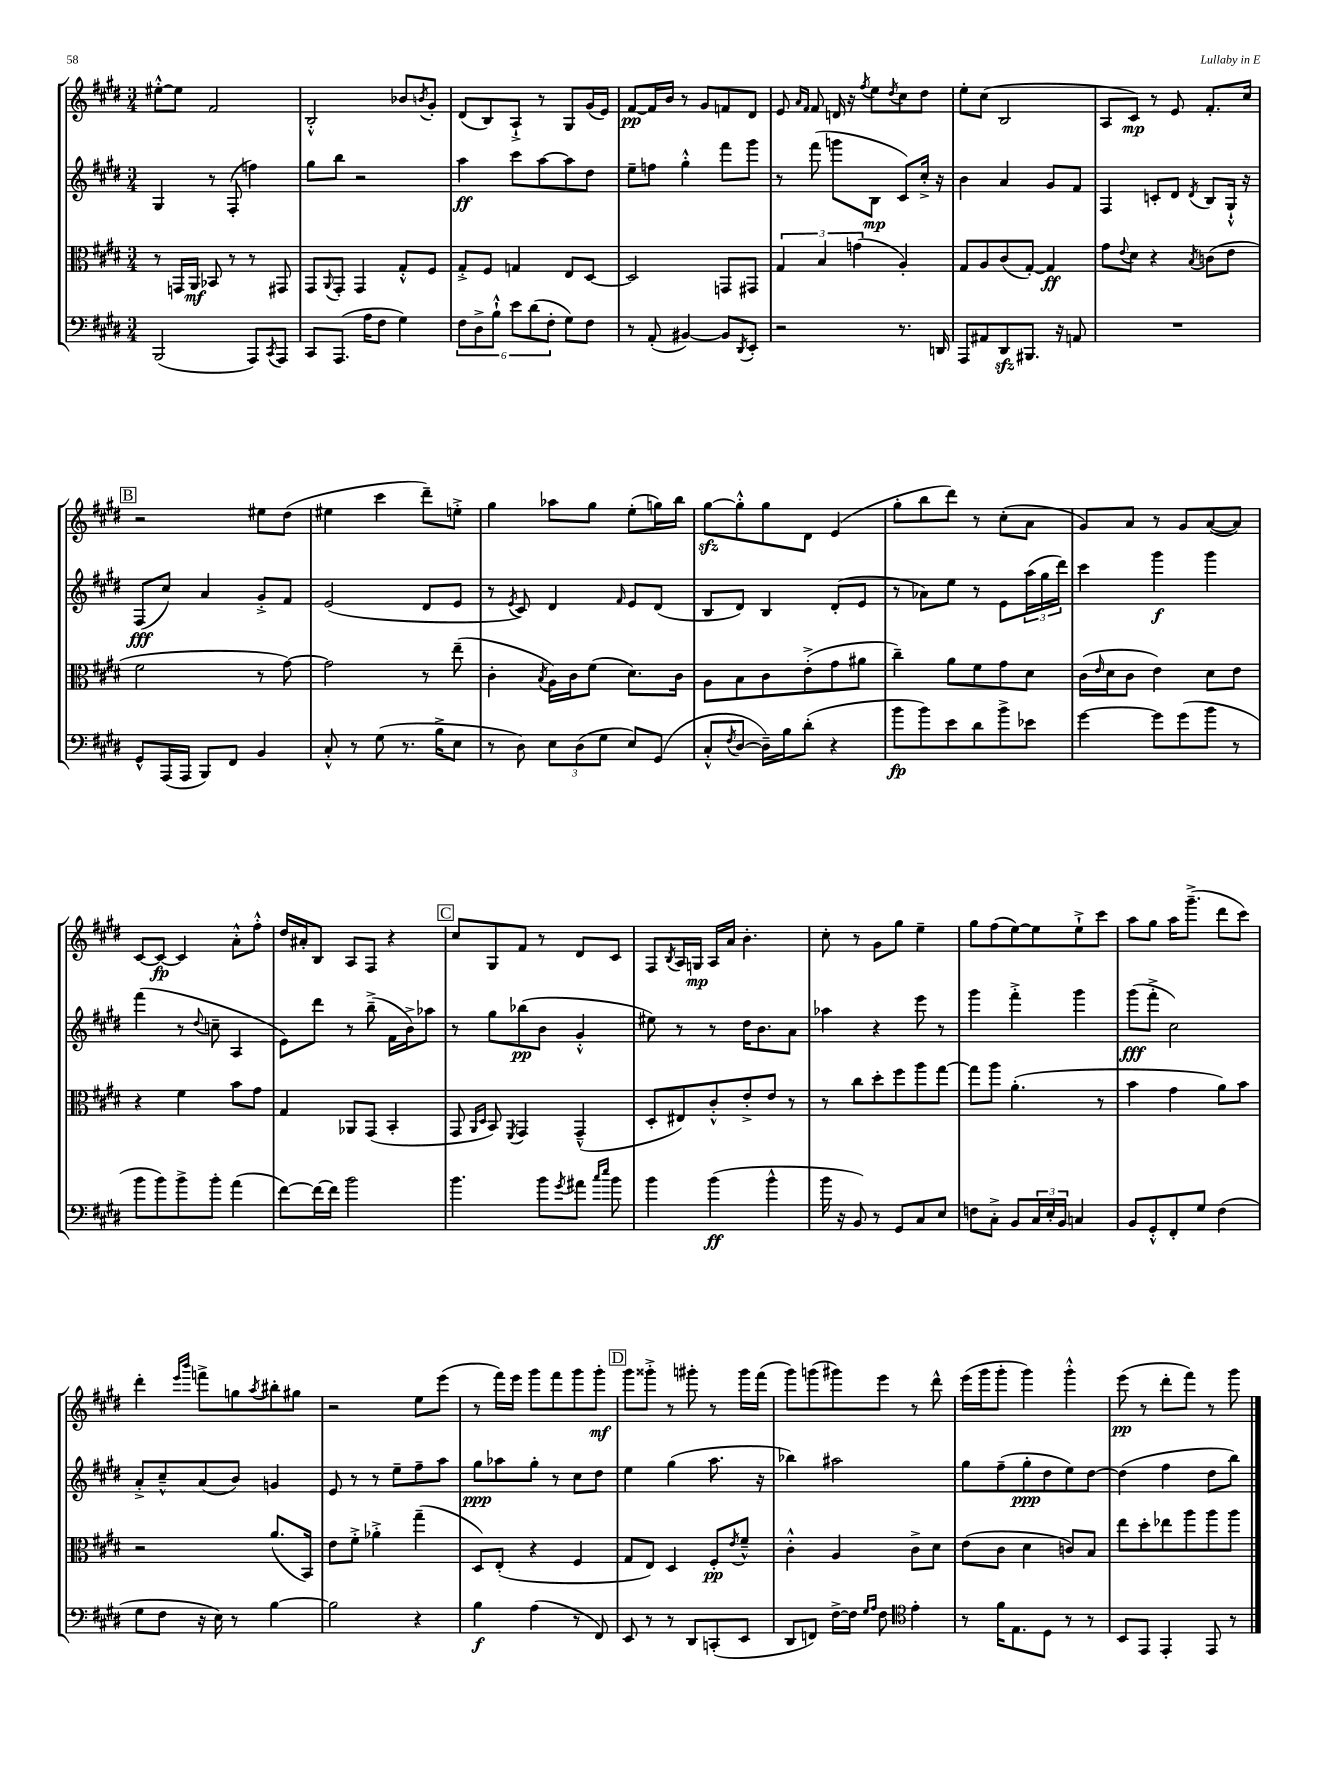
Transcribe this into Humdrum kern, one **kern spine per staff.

**kern	**dynam	**kern	**dynam	**kern	**dynam	**kern	**dynam
*part4	*part4	*part3	*part3	*part2	*part2	*part1	*part1
*staff4	*staff4	*staff3	*staff3	*staff2	*staff2	*staff1	*staff1
*clefF4	*	*clefC3	*	*clefG2	*	*clefG2	*
*k[f#c#g#d#]	*	*k[f#c#g#d#]	*	*k[f#c#g#d#]	*	*k[f#c#g#d#]	*
*M3/4	*	*M3/4	*	*M3/4	*	*M3/4	*
=6	=6	=6	=6	=6	=6	=6	=6
(2BBB/	.	8r	.	4G#/	.	[8ee#X'^^\L	.
.	.	16GGn/LL	.	.	.	8ee#\J]	.
.	.	16AA/JJ	mf	.	.	.	.
.	.	8BB-X/	.	8r	.	2f#/	.
.	.	8r	.	(8F#'/	.	.	.
8AAA/L)	.	8r	.	4ffn\)	.	.	.
8qCC#/	.	.	.	.	.	.	.
8AAA/J	.	8GG#X/	.	.	.	.	.
=7	=7	=7	=7	=7	=7	=7	=7
8CC#/L	.	8GG#/L	.	8gg#\L	.	2B'^^/	.
.	.	8qqAA/	.	.	.	.	.
(8.AAA/J	.	8GG#'/J	.	8bb\J	.	.	.
.	.	4GG#/	.	2r	.	.	.
16A\KL	.	.	.	.	.	.	.
8F#\J	.	.	.	.	.	.	.
4G#\)	.	8G#'^^/L	.	.	.	8b-X/L	.
.	.	.	.	.	.	8qbn/	.
.	.	8F#/J	.	.	.	8g#'/J	.
=8	=8	=8	=8	=8	=8	=8	=8
12F#\L	.	8G#'^/L	.	4aa\	ff	(8d#/L	.
12D#^\	.	.	.	.	.	.	.
.	.	8F#/J	.	.	.	8B/)	.
12B`^^\J	.	.	.	.	.	.	.
12e\L	.	4Gn/	.	8ccc#\L	.	8A`^/J	.
(12d#\	.	.	.	.	.	.	.
.	.	.	.	[8aa\	.	8r	.
12F#'\J	.	.	.	.	.	.	.
8G#\L)	.	8E/L	.	8aa\]	.	8G#/L	.
8F#\J	.	[8D#/J	.	8dd#\J	.	(16g#/L	.
.	.	.	.	.	.	16e/JJ)	.
=9	=9	=9	=9	=9	=9	=9	=9
8r	.	2D#/]	.	8ee~\L	.	[8f#/L	pp
(8AA'/	.	.	.	8ffn\J	.	16f#/L]	.
.	.	.	.	.	.	16b/JJ	.
[4BB#X/)	.	.	.	4gg#'^^\	.	8r	.
.	.	.	.	.	.	8g#/L	.
8BB#/L]	.	8GGn/L	.	8fff#\L	.	8fn/	.
8qDD#/	.	.	.	.	.	.	.
8EE'/J	.	8GG#X/J	.	8ggg#\J	.	8d#/J	.
=10	=10	=10	=10	=10	=10	=10	=10
2r	.	6G#/	.	8r	.	8e/	.
.	.	.	.	.	.	16qqa/LL	.
.	.	.	.	.	.	16qqf#/JJ	.
.	.	.	.	(8fff#\	.	8f#/	.
.	.	6B/	.	.	.	.	.
.	.	.	.	8gggn\L	.	16dn/	.
.	.	.	.	.	.	16r	.
.	.	(6gn\	.	.	.	.	.
.	.	.	.	.	.	8qff#/	.
.	.	.	.	8B\J	mp	8ee\L	.
.	.	.	.	.	.	8qdd#/	.
8.r	.	4A'/)	.	8c#/L)	.	8cc#\	.
.	.	.	.	16cc#'^/Jk	.	8dd#\J	.
16DDn/	.	.	.	16r	.	.	.
=11	=11	=11	=11	=11	=11	=11	=11
8AAA/L	.	8G#/L	.	4b\	.	8ee'\L	.
8AA#X/	.	8A/	.	.	.	(8cc#\J	.
8DD#zz/	.	(8c#/	.	4a/	.	2B/	.
8.BBB#X/J	.	[8G#'/J)	.	.	.	.	.
.	.	4G#/]	ff	8g#/L	.	.	.
16r	.	.	.	.	.	.	.
8AAn/	.	.	.	8f#/J	.	.	.
=12	=12	=12	=12	=12	=12	=12	=12
2.r	.	8g#\L	.	4F#/	.	8A/L	.
.	.	8qqe/	.	.	.	.	.
.	.	8d#\J	.	.	.	8c#/J)	mp
.	.	4r	.	8cn'/L	.	8r	.
.	.	.	.	8d#/J	.	8e/	.
.	.	8qB/	.	8qd#/	.	.	.
.	.	(8cn\L	.	8B/L	.	8.f#'/L	.
.	.	8e\J	.	16G#`^^/Jk	.	.	.
.	.	.	.	16r	.	16cc#/Jk	.
!!LO:LB:g=z
!!LO:REH:place=s1:t=B
=13	=13	=13	=13	=13	=13	=13	=13
8GG#^^/L	.	2f#\	.	(8F#/L	fff	2r	.
(16AAA/L	.	.	.	8cc#/J)	.	.	.
16AAA/JJ	.	.	.	.	.	.	.
8BBB/L)	.	.	.	4a/	.	.	.
8FF#/J	.	.	.	.	.	.	.
4BB/	.	8r	.	8g#'^/L	.	8ee#X\L	.
.	.	[8g#\)	.	8f#/J	.	(8dd#\J	.
=14	=14	=14	=14	=14	=14	=14	=14
8C#'^^/	.	2g#\]	.	(2e/	.	4ee#X\	.
8r	.	.	.	.	.	.	.
(8G#\	.	.	.	.	.	4ccc#\	.
8.r	.	.	.	.	.	.	.
.	.	8r	.	8d#/L	.	8ddd#~\L)	.
16B^\KL	.	.	.	.	.	.	.
8E\J	.	(8ee~\	.	8e/J	.	8een'^\J	.
=15	=15	=15	=15	=15	=15	=15	=15
8r	.	4c#'\	.	8r	.	4gg#\	.
.	.	.	.	8qe/	.	.	.
8D#\)	.	.	.	8c#/)	.	.	.
.	.	8qB/	.	.	.	.	.
12E\L	.	16A\LL)	.	4d#/	.	8aa-X\L	.
.	.	16c#\J	.	.	.	.	.
(12D#\	.	.	.	.	.	.	.
.	.	(8f#\J	.	.	.	8gg#\J	.
12G#\J	.	.	.	.	.	.	.
.	.	.	.	16qqf#/	.	.	.
8E/L)	.	8.d#\L)	.	8e/L	.	(8ee'\L	.
(8GG#/J	.	.	.	(8d#/J	.	16ggn\L)	.
.	.	16c#\Jk	.	.	.	16bb\JJ	.
=16	=16	=16	=16	=16	=16	=16	=16
8C#'^^/L	.	8A\L	.	8B/L	.	[8gg#zz\L	.
8qF#/	.	.	.	.	.	.	.
[8D#/J	.	8B\	.	8d#/J)	.	8gg#'^^\]	.
16D#~\LL])	.	8c#\	.	4B/	.	8gg#\	.
16B\J	.	.	.	.	.	.	.
(8d#'\J	.	(8e'^\	.	.	.	8d#\J	.
4r	.	8g#\	.	(8d#'/L	.	(4e/	.
.	.	8a#X\J	.	8e/J	.	.	.
=17	=17	=17	=17	=17	=17	=17	=17
8b\L	fp	4cc#~\)	.	8r	.	8gg#'\L	.
8b\)	.	.	.	8a-X\L)	.	8bb\	.
8e\	.	8a\L	.	8ee\J	.	8ddd#\J)	.
8d#\	.	8f#\	.	8r	.	8r	.
8b^\	.	8g#\	.	8e\L	.	(8cc#'\L	.
8e-X\J	.	8d#\J	.	(24aa\L	.	8a\J	.
.	.	.	.	24gg#\	.	.	.
.	.	.	.	24ddd#\JJ)	.	.	.
=18	=18	=18	=18	=18	=18	=18	=18
[4g#\	.	(16c#\LL	.	4ccc#\	.	8g#/L)	.
.	.	16qqe/	.	.	.	.	.
.	.	16d#\J	.	.	.	.	.
.	.	8c#\J	.	.	.	8a/J	.
8g#\L]	.	4e\)	.	4ggg#\	f	8r	.
(8g#\	.	.	.	.	.	8g#/L	.
8b\J	.	8d#\L	.	4ggg#\	.	([8a/	.
8r	.	8e\J	.	.	.	8a/J])	.
!!LO:LB:g=z
=19	=19	=19	=19	=19	=19	=19	=19
8b\L	.	4r	.	(4fff#\	.	[8c#/L	.
8b\)	.	.	.	.	.	8c#/J_	fp
8b^\	.	4f#\	.	8r	.	4c#/]	.
.	.	.	.	8qqdd#/	.	.	.
8b'\J	.	.	.	8ccn~\	.	.	.
(4a\	.	8b\L	.	4A/	.	8a'^^\L	.
.	.	8g#\J	.	.	.	8ff#'^^\J	.
=20	=20	=20	=20	=20	=20	=20	=20
[8f#\L)	.	4G#/	.	8e\L)	.	16dd#/LL	.
.	.	.	.	.	.	16a#X'/J	.
16f#\L_	.	.	.	8ddd#\J	.	8B/J	.
16f#\JJ]	.	.	.	.	.	.	.
2b\	.	8AA-X/L	.	8r	.	8A/L	.
.	.	(8GG#/J	.	(8bb~^\	.	8F#/J	.
.	.	4BB'/	.	16f#\LL	.	4r	.
.	.	.	.	16b^\J)	.	.	.
.	.	.	.	8aa-X\J	.	.	.
!!LO:REH:place=s1:t=C
=21	=21	=21	=21	=21	=21	=21	=21
4.b\	.	8GG#/	.	8r	.	8cc#/L	.
.	.	16qqAA/LL	.	.	.	.	.
.	.	16qqD#/JJ	.	.	.	.	.
.	.	8BB/)	.	8gg#\L	.	8G#/	.
.	.	8qFF#/	.	.	.	.	.
.	.	4GG#/	.	(8bb-X\	pp	8f#/J	.
8b\L	.	.	.	8b\J	.	8r	.
8qg#/	.	.	.	.	.	.	.
8a#X\J	.	(4GG#~^^/	.	4g#'^^/	.	8d#/L	.
16qqcc#/LL	.	.	.	.	.	.	.
16qqee/JJ	.	.	.	.	.	.	.
8b\	.	.	.	.	.	8c#/J	.
=22	=22	=22	=22	=22	=22	=22	=22
4b\	.	8D#'/L	.	8ee#X\)	.	8F#/L	.
.	.	.	.	.	.	8qB/	.
.	.	8E#X/)	.	8r	.	16A/L	.
.	.	.	.	.	.	16Gn/JJ	mp
(4b\	ff	8c#'^^/	.	8r	.	16A/LL	.
.	.	.	.	.	.	16a/JJ	.
.	.	8e'^/	.	16dd#\KL	.	4.b'\	.
.	.	.	.	8.b\	.	.	.
4b^^\	.	8e/J	.	.	.	.	.
.	.	8r	.	8a\J	.	.	.
=23	=23	=23	=23	=23	=23	=23	=23
16b\	.	8r	.	4aa-X\	.	8cc#'\	.
16r	.	.	.	.	.	.	.
8BB/)	.	8cc#\L	.	.	.	8r	.
8r	.	8dd#'\	.	4r	.	8g#\L	.
8GG#/L	.	8ff#\	.	.	.	8gg#\J	.
8C#/	.	8aa\	.	8eee\	.	4ee~\	.
8E/J	.	[8gg#\J	.	8r	.	.	.
=24	=24	=24	=24	=24	=24	=24	=24
8Fn\L	.	8gg#\L]	.	4ggg#\	.	8gg#\L	.
8C#'^\J	.	8aa\J	.	.	.	(8ff#\	.
8BB/L	.	(4.a'\	.	4fff#'^\	.	[8ee\)	.
24C#/L	.	.	.	.	.	8ee\]	.
24E'/	.	.	.	.	.	.	.
24BB/JJ	.	.	.	.	.	.	.
4Cn/	.	.	.	4ggg#\	.	8ee`^\	.
.	.	8r	.	.	.	8ccc#\J	.
=25	=25	=25	=25	=25	=25	=25	=25
8BB/L	.	4b\	.	(8ggg#\L	fff	8aa\L	.
8GG#'^^/	.	.	.	8fff#'^\J	.	8gg#\J	.
8FF#'/	.	4g#\	.	2cc#\)	.	16aa\KL	.
.	.	.	.	.	.	(8.ggg#~^\J	.
8G#/J	.	.	.	.	.	.	.
(4F#\	.	8a\L)	.	.	.	8ddd#\L	.
.	.	8b\J	.	.	.	8ccc#\J)	.
!!LO:LB:g=z
=26	=26	=26	=26	=26	=26	=26	=26
8G#\L	.	2r	.	8a'^/L	.	4ddd#'\	.
8F#\J	.	.	.	8cc#~^^/	.	.	.
.	.	.	.	.	.	16qqeee/LL	.
.	.	.	.	.	.	16qqbbb/JJ	.
16r	.	.	.	(8a/	.	8fffn^\L	.
16E\)	.	.	.	.	.	.	.
8r	.	.	.	8b/J)	.	8ggn\	.
.	.	.	.	.	.	8qaa/	.
[4B\	.	(8.a/L	.	4gn/	.	8bb#X'\	.
.	.	.	.	.	.	8gg#X\J	.
.	.	16BB/Jk)	.	.	.	.	.
=27	=27	=27	=27	=27	=27	=27	=27
2B\]	.	8e\L	.	8e/	.	2r	.
.	.	8f#'^\J	.	8r	.	.	.
.	.	4a-X'^\	.	8r	.	.	.
.	.	.	.	8ee~\L	.	.	.
4r	.	(4gg#~\	.	8ff#~\	.	8ee\L	.
.	.	.	.	8aa\J	.	(8eee\J	.
=28	=28	=28	=28	=28	=28	=28	=28
4B\	f	8D#/L)	.	8gg#\L	ppp	8r	.
.	.	(8E'/J	.	8aa-X\	.	16fff#\LL)	.
.	.	.	.	.	.	16eee\JJ	.
(4A\	.	4r	.	8gg#'\J	.	8ggg#\L	.
.	.	.	.	8r	.	8fff#\	.
8r	.	4F#/	.	8cc#\L	.	8ggg#\	.
8FF#/)	.	.	.	8dd#\J	.	8ggg#'\J	mf
!!LO:REH:place=s1:t=D
=29	=29	=29	=29	=29	=29	=29	=29
8EE/	.	8G#/L	.	4ee\	.	8ggg#\L	.
8r	.	8E/J)	.	.	.	8ggg##X'^\J	.
8r	.	4D#/	.	(4gg#\	.	8r	.
8DD#/L	.	.	.	.	.	8ggg#X'\	.
(8CCn'/	.	8F#'/L	pp	8.aa\	.	8r	.
.	.	8qe/	.	.	.	.	.
8EE/J	.	8f#~^^/J	.	.	.	16ggg#\LL	.
.	.	.	.	16r	.	(16fff#\JJ	.
=30	=30	=30	=30	=30	=30	=30	=30
8DD#/L	.	4c#'^^\	.	4bb-X\)	.	8ggg#\L)	.
8FFn/J)	.	.	.	.	.	(8gggn\	.
[16F#^\LL	.	4A/	.	2aa#X\	.	8ggg#X\)	.
16F#\JJ]	.	.	.	.	.	.	.
16qqG#/LL	.	.	.	.	.	.	.
16qqA/JJ	.	.	.	.	.	.	.
8F#\	.	.	.	.	.	8eee\J	.
*clefC4	*	*	*	*	*	*	*
4e'\	.	8c#^\L	.	.	.	8r	.
.	.	8d#\J	.	.	.	8ddd#^^\	.
=31	=31	=31	=31	=31	=31	=31	=31
8r	.	(8e\L	.	8gg#\L	.	(16eee\LL	.
.	.	.	.	.	.	16ggg#\J	.
16f#\KL	.	8c#\J	.	(8ff#~\	.	8ggg#'\J	.
8.E\	.	.	.	.	.	.	.
.	.	4d#\	.	8gg#'\	ppp	4ggg#\)	.
8D#\J	.	.	.	8dd#\	.	.	.
8r	.	8cn/L)	.	8ee\)	.	4ggg#'^^\	.
8r	.	8B/J	.	[8dd#\J	.	.	.
=32	=32	=32	=32	=32	=32	=32	=32
8BB/L	.	8ee\L	.	(4dd#\]	.	(8eee\	pp
8EE/J	.	8dd#'\	.	.	.	8r	.
4EE'/	.	8ee-X\	.	4ff#\	.	8ddd#'\L	.
.	.	8aa\	.	.	.	8fff#\J)	.
8EE/	.	8aa\	.	8dd#\L	.	8r	.
8r	.	8aa\J	.	8bb\J)	.	8ggg#\	.
==	==	==	==	==	==	==	==
*-	*-	*-	*-	*-	*-	*-	*-
